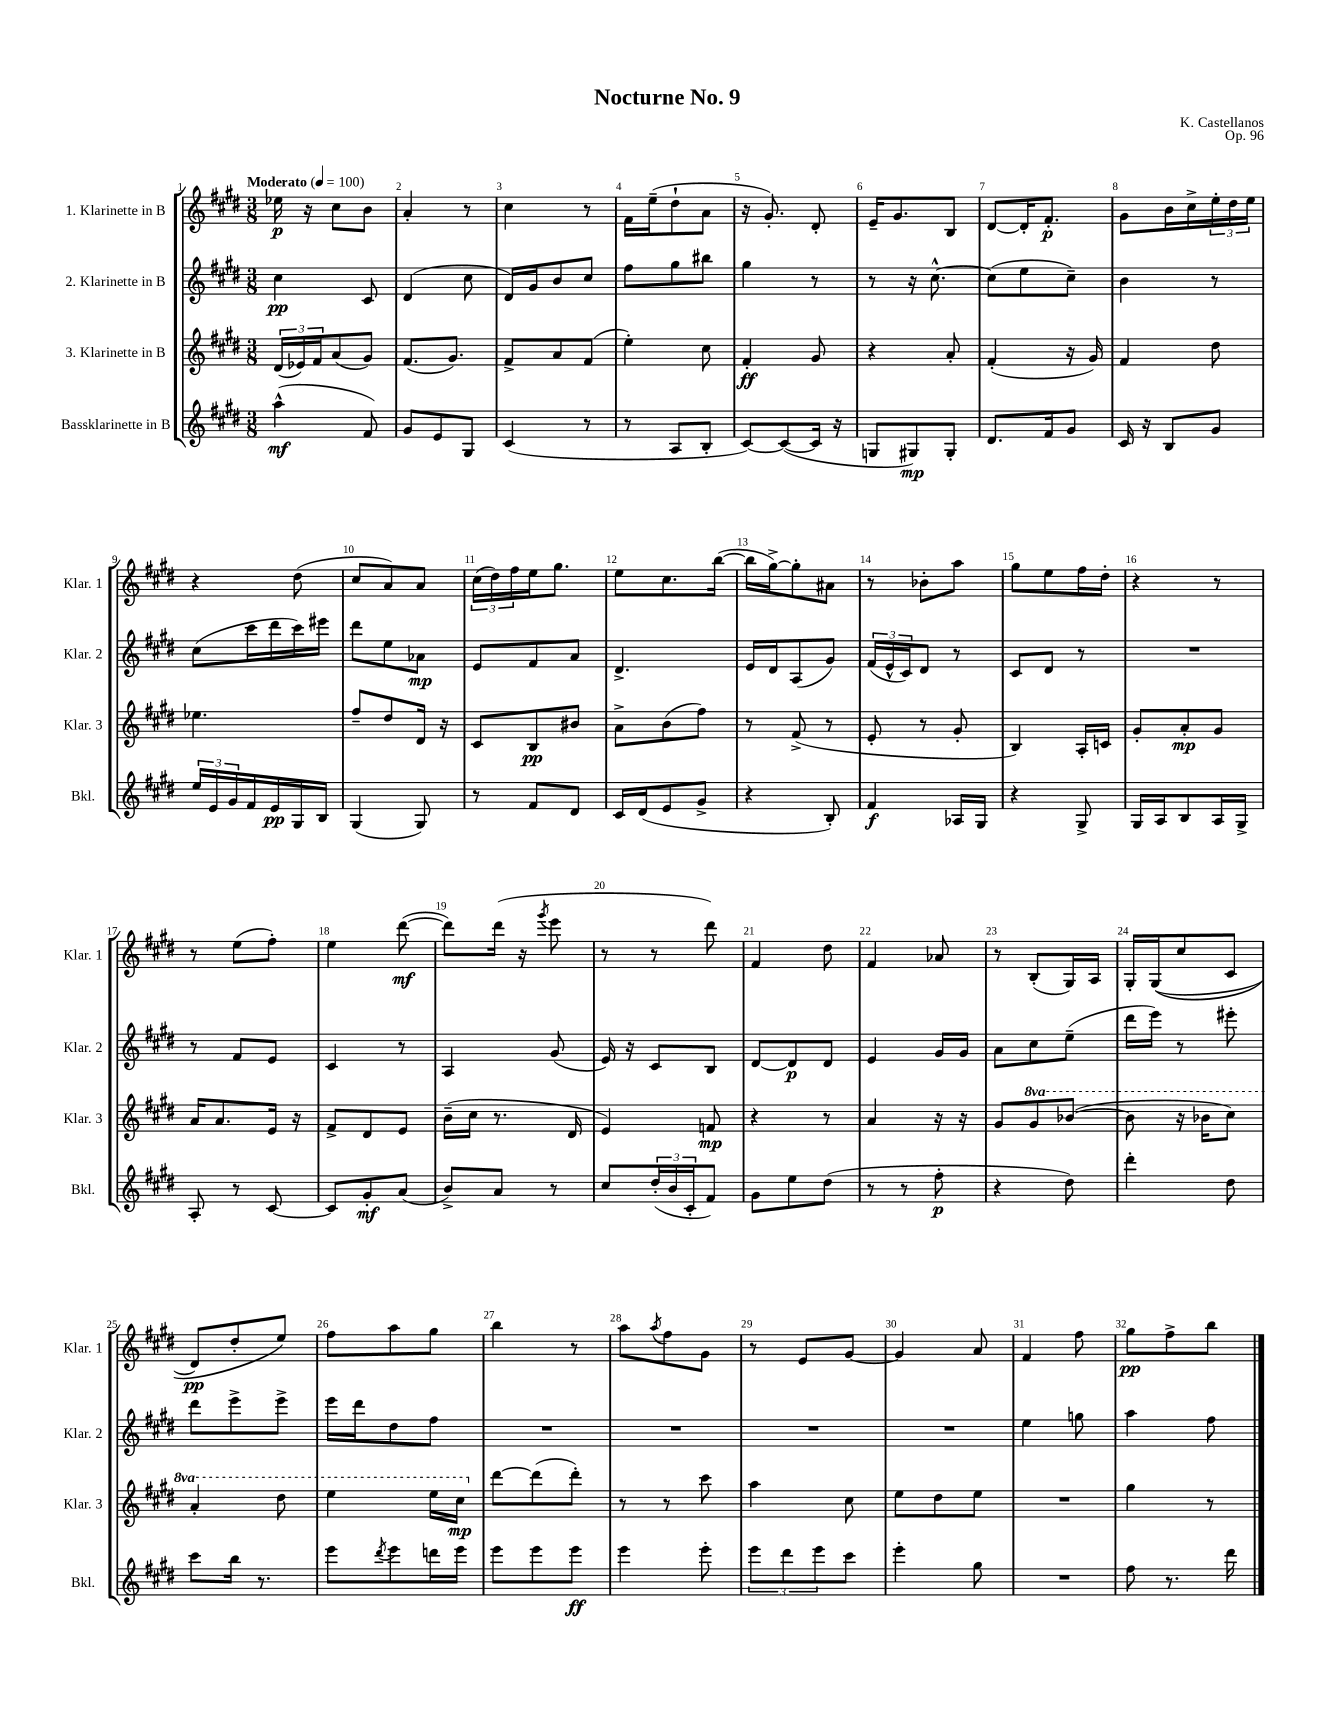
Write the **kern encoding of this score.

**kern	**kern	**kern	**kern
*staff4	*staff3	*staff2	*staff1
*clefG2	*clefG2	*clefG2	*clefG2
*k[f#c#g#d#]	*k[f#c#g#d#]	*k[f#c#g#d#]	*k[f#c#g#d#]
*M3/8	*M3/8	*M3/8	*M3/8
*MM100	*MM100	*MM100	*MM100
(4aa^^\	(24d#/LL	4cc#\	16ee-\
.	24e-/)	.	.
.	.	.	16r
.	24f#/J	.	.
.	(8a/	.	8cc#\L
8f#/)	8g#/J)	8c#/	8b\J
=	=	=	=
8g#/L	(8.f#/L	(4d#/	4a'/
8e/	.	.	.
.	8.g#/J)	.	.
8G#/J	.	8cc#\	8r
=	=	=	=
(4c#/	8f#^/L	16d#/LL)	4cc#\
.	.	16g#/J	.
.	8a/	8b/	.
8r	(8f#/J	8cc#/J	8r
=	=	=	=
8r	4ee'\)	8ff#\L	16f#\LL
.	.	.	(16ee~\J
8A/L	.	8gg#\	8dd#`\
8B'/J	8cc#\	8bb#\J	8a\J
=	=	=	=
[8c#/L)	4f#'/	4gg#\	16r
.	.	.	8.g#'/)
(8c#/_	.	.	.
16c#/]Jk	8g#/	8r	8d#'/
16r	.	.	.
=	=	=	=
8G/L	4r	8r	16e~/LK
.	.	.	8.g#/
8G#/)	.	16r	.
.	.	[8.cc#^^\	.
8G#'/J	8a'/	.	8B/J
=	=	=	=
8.d#/L	(4f#'/	(8cc#\]L	[8d#/L
.	.	8ee\	16d#'/]K
16f#/k	.	.	8.f#'/J
8g#/J	16r	8cc#~\J)	.
.	16g#/)	.	.
=	=	=	=
16c#/	4f#/	4b\	8g#\L
16r	.	.	.
8B/L	.	.	16b\L
.	.	.	16cc#^\
8g#/J	8dd#\	8r	24ee'\
.	.	.	24dd#\
.	.	.	24ee\JJ
=	=	=	=
24ee/LL	4.ee-\	(8cc#\L	4r
24e/	.	.	.
24g#/	.	.	.
16f#/	.	16ccc#\L	.
16e/	.	16ddd#\	.
16G#/	.	16ccc#\)	(8dd#\
16B/JJ	.	16eee#\JJ	.
=	=	=	=
(4G#/	8ff#~/L	8ddd#\L	8cc#/L
.	8dd#/	8ee\	8a/)
8G#/)	16d#/Jk	8a-\J	8a/J
.	16r	.	.
=	=	=	=
8r	8c#/L	8e/L	(24cc#\LL
.	.	.	24dd#\)
.	.	.	24ff#\
8f#/L	8B/	8f#/	16ee\J
.	.	.	8.gg#\J
8d#/J	8b#/J	8a/J	.
=	=	=	=
16c#/LL	8a^\L	4.d#^/	8ee\L
(16d#/J	.	.	.
8e/	(8b\	.	8.cc#\
8g#^/J	8ff#\J)	.	.
.	.	.	([16bb\Jk
=	=	=	=
4r	8r	16e/LL	16bb\]LL
.	.	16d#/J	[16gg#^\J)
.	(8f#^/	(8A/	8gg#'\]
8B'/)	8r	8g#/J)	8a#\J
=	=	=	=
4f#/	8e'/	(24f#/LL	8r
.	.	24e^^/	.
.	.	24c#/J)	.
.	8r	8d#/J	8b-'\L
16A-/LL	8g#'/	8r	8aa\J
16G#/JJ	.	.	.
=	=	=	=
4r	4B/)	8c#/L	8gg#\L
.	.	8d#/J	8ee\
8G#^/	16A'/LL	8r	16ff#\L
.	16c/JJ	.	16dd#'\JJ
=	=	=	=
16G#/LL	8g#'/L	4.r	4r
16A/J	.	.	.
8B/	8a'/	.	.
16A/L	8g#/J	.	8r
16G#^/JJ	.	.	.
=	=	=	=
8A'/	16a/LK	8r	8r
.	8.a/	.	.
8r	.	8f#/L	(8ee\L
[8c#/	16e/Jk	8e/J	8ff#'\J)
.	16r	.	.
=	=	=	=
8c#/]L	8f#^/L	4c#/	4ee\
8g#'/	8d#/	.	.
(8a/J	8e/J	8r	([8ddd#\
=	=	=	=
8b^/L)	(16b~\LL	4A/	8ddd#\]L)
.	16cc#\JJ	.	.
8a/J	8.r	.	(16ddd#\Jk
.	.	.	16r
.	.	.	8qggg#/
8r	.	(8g#/	8eee\
.	16d#/	.	.
=	=	=	=
8cc#/L	4e/)	16e/)	8r
.	.	16r	.
(24dd#'/L	.	8c#/L	8r
24b/	.	.	.
24c#'/J	.	.	.
8f#/J)	8f/	8B/J	8ddd#\)
=	=	=	=
8g#\L	4r	[8d#/L	4f#/
8ee\	.	8d#/]	.
(8dd#\J	8r	8d#/J	8dd#\
=	=	=	=
8r	4a/	4e/	4f#/
8r	.	.	.
8ff#'\	16r	16g#/LL	8a-/
.	16r	16g#/JJ	.
=	=	=	=
4r	8g#/L	8a\L	8r
.	8gg#/	8cc#\	(8B'/L
8dd#\)	([8bb-/J	(8ee~\J	16G#/L)
.	.	.	16A/JJ
=	=	=	=
4ddd#'\	8bb-\]	16ddd#\LL	16G#'/LL
.	.	16eee\JJ)	&((16G#/J
.	16r	8r	8cc#/
.	16bb-\LK	.	.
8dd#\	8ccc#\J)	8eee#'\	8c#/J
=	=	=	=
8ccc#\L	4aa'/	8ddd#\L	8d#/L)
16bb\Jk	.	8eee^\	8dd#'/
8.r	.	.	.
.	8ddd#\	8eee^\J	8ee/J&)
=	=	=	=
8eee\L	4eee\	16eee\LL	8ff#\L
.	.	16ddd#\J	.
8qddd#/	.	.	.
8eee\	.	8dd#\	8aa\
16ddd\L	16eee\LL	8ff#\J	8gg#\J
16eee\JJ	16ccc#\JJ	.	.
=	=	=	=
8eee\L	[8ddd#\L	4.r	4bb\
8eee\	(8ddd#\]	.	.
8eee\J	8ddd#'\J)	.	8r
=	=	=	=
4eee\	8r	4.r	8aa\L
.	.	.	8qaa/
.	8r	.	8ff#\
8eee'\	8ccc#\	.	8g#\J
=	=	=	=
12eee\L	4aa\	4.r	8r
12ddd#\	.	.	.
.	.	.	8e/L
12eee\	.	.	.
8ccc#\J	8cc#\	.	[8g#/J
=	=	=	=
4eee'\	8ee\L	4.r	4g#/]
.	8dd#\	.	.
8gg#\	8ee\J	.	8a/
=	=	=	=
4.r	4.r	4ee\	4f#/
.	.	8gg\	8ff#\
=	=	=	=
8ff#\	4gg#\	4aa\	8gg#\L
8.r	.	.	8ff#^\
.	8r	8ff#\	8bb\J
16ddd#\	.	.	.
==	==	==	==
*-	*-	*-	*-
